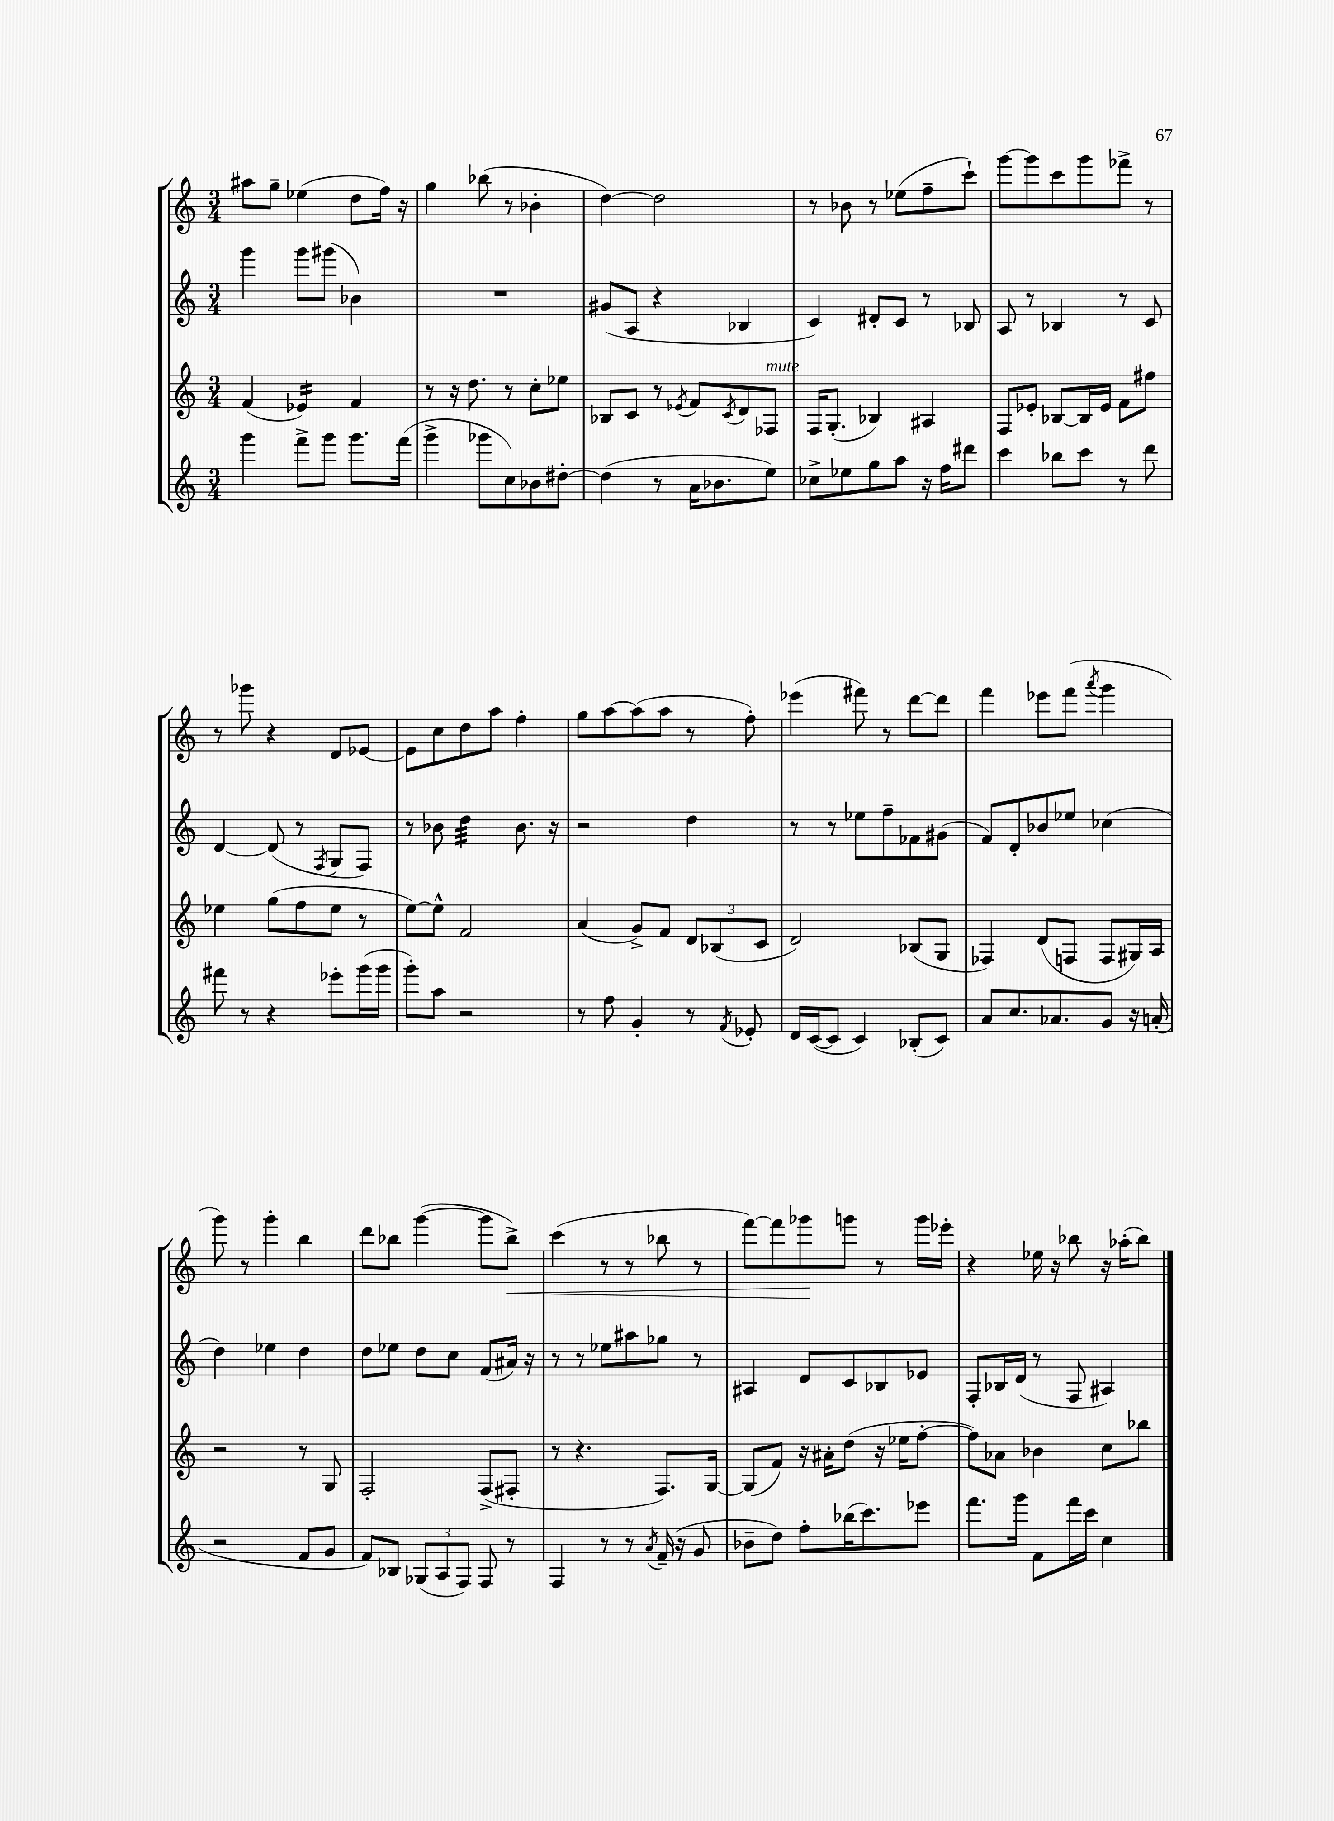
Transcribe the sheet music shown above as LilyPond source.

<<
\new StaffGroup <<
\new Staff = "s0" {
    \clef treble \key c \major \numericTimeSignature \time 3/4
    ais''8 g''8-- ees''4( d''8 f''16) r16 |
    g''4 bes''8( r8 bes'4-. |
    d''4~) d''2 |
    r8 bes'8 r8 ees''8( f''8-- c'''8-!) |
    g'''8~ g'''8 c'''8 g'''8 fes'''8-> r8 |
    r8 ges'''8 r4 d'8 ees'8~ |
    ees'8 c''8 d''8 a''8 f''4-. |
    g''8 a''8~ a''8( a''8 r8 f''8-.) |
    ees'''4( fis'''8) r8 d'''8~ d'''8 |
    f'''4 ees'''8 f'''8( \acciaccatura { a'''8 } g'''4 |
    g'''8) r8 g'''4-. b''4 |
    d'''8 bes''8 g'''4~( g'''8 bes''8->\<) |
    c'''4( r8 r8 bes''8 r8 |
    f'''8~) f'''8 ges'''8\! g'''8 r8 g'''16 ees'''16-. |
    r4 ees''16 r16 bes''8 r16 aes''16-.( bes''8) \bar "|." |
}
\new Staff = "s1" {
    \clef treble \key c \major \numericTimeSignature \time 3/4
    g'''4 g'''8 gis'''8( bes'4) |
    R2. |
    gis'8( a8 r4 bes4 |
    c'4) dis'8-. c'8 r8 bes8 |
    a8 r8 bes4 r8 c'8 |
    d'4~ d'8( r8 \acciaccatura { f8 } g8 f8) |
    r8 bes'8 d''4:32 bes'8. r16 |
    r2 d''4 |
    r8 r8 ees''8 f''8-- fes'8 gis'8( |
    f'8) d'8-. bes'8 ees''8 ces''4( |
    d''4) ees''4 d''4 |
    d''8 ees''8 d''8 c''8 f'8( ais'16) r16 |
    r8 r8 ees''8 ais''8 ges''8 r8 |
    ais4 d'8 c'8 bes8 ees'8 |
    f8-. bes16 d'16( r8 f8 ais4) \bar "|." |
}
\new Staff = "s2" {
    \clef treble \key c \major \numericTimeSignature \time 3/4
    f'4( ees'4:16) f'4 |
    r8 r16 d''8. r8 c''8-. ees''8 |
    bes8 c'8 r8 \acciaccatura { ees'8 } f'8 \acciaccatura { c'8 } d'8 fes8^\markup { \italic "mute" } |
    f16 g8.-.( bes4) ais4 |
    f8 ees'8-. bes8~ bes16 ees'16 f'8 fis''8 |
    ees''4 g''8( f''8 ees''8 r8 |
    e''8~) e''8-^ f'2 |
    a'4( g'8->) f'8 \tuplet 3/2 { d'8 bes8( c'8 } |
    d'2) bes8( g8 |
    fes4) d'8( f8 f8 gis16) a16 |
    r2 r8 g8 |
    f2-. f8->( fis8-. |
    r8 r4. f8.) g16~ |
    g8( f'8) r16 ais'16-. d''8( r16 ees''16 f''8~-. |
    f''8) aes'8 bes'4 c''8 bes''8 \bar "|." |
}
\new Staff = "s3" {
    \clef treble \key c \major \numericTimeSignature \time 3/4
    g'''4 f'''8-> g'''8 g'''8. f'''16( |
    g'''4-> ges'''8 c''8) bes'8 dis''8~-. |
    dis''4( r8 a'16 bes'8. e''8) |
    ces''8-> ees''8 g''8 a''8 r16 f''16 dis'''8 |
    c'''4 bes''8 c'''8 r8 d'''8 |
    fis'''8 r8 r4 ees'''8-. g'''16( g'''16 |
    g'''8-.) a''8 r2 |
    r8 f''8 g'4-. r8 \acciaccatura { f'8 } ees'8-. |
    d'16 c'16~( c'8 c'4) bes8-.( c'8) |
    a'8 c''8. aes'8. g'8 r16 a'16-.( |
    r2 f'8 g'8 |
    f'8) bes8 \tuplet 3/2 { ges8( a8 f8) } f8 r8 |
    f4 r8 r8 \acciaccatura { a'8 } f'16--( r16 g'8 |
    bes'8-- d''8) f''8-. bes''16( c'''8.) ees'''8 |
    f'''8. g'''16 f'8 f'''16 c'''16 c''4 \bar "|." |
}
>>
>>
\layout { \context { \Score \remove "Bar_number_engraver" } }
